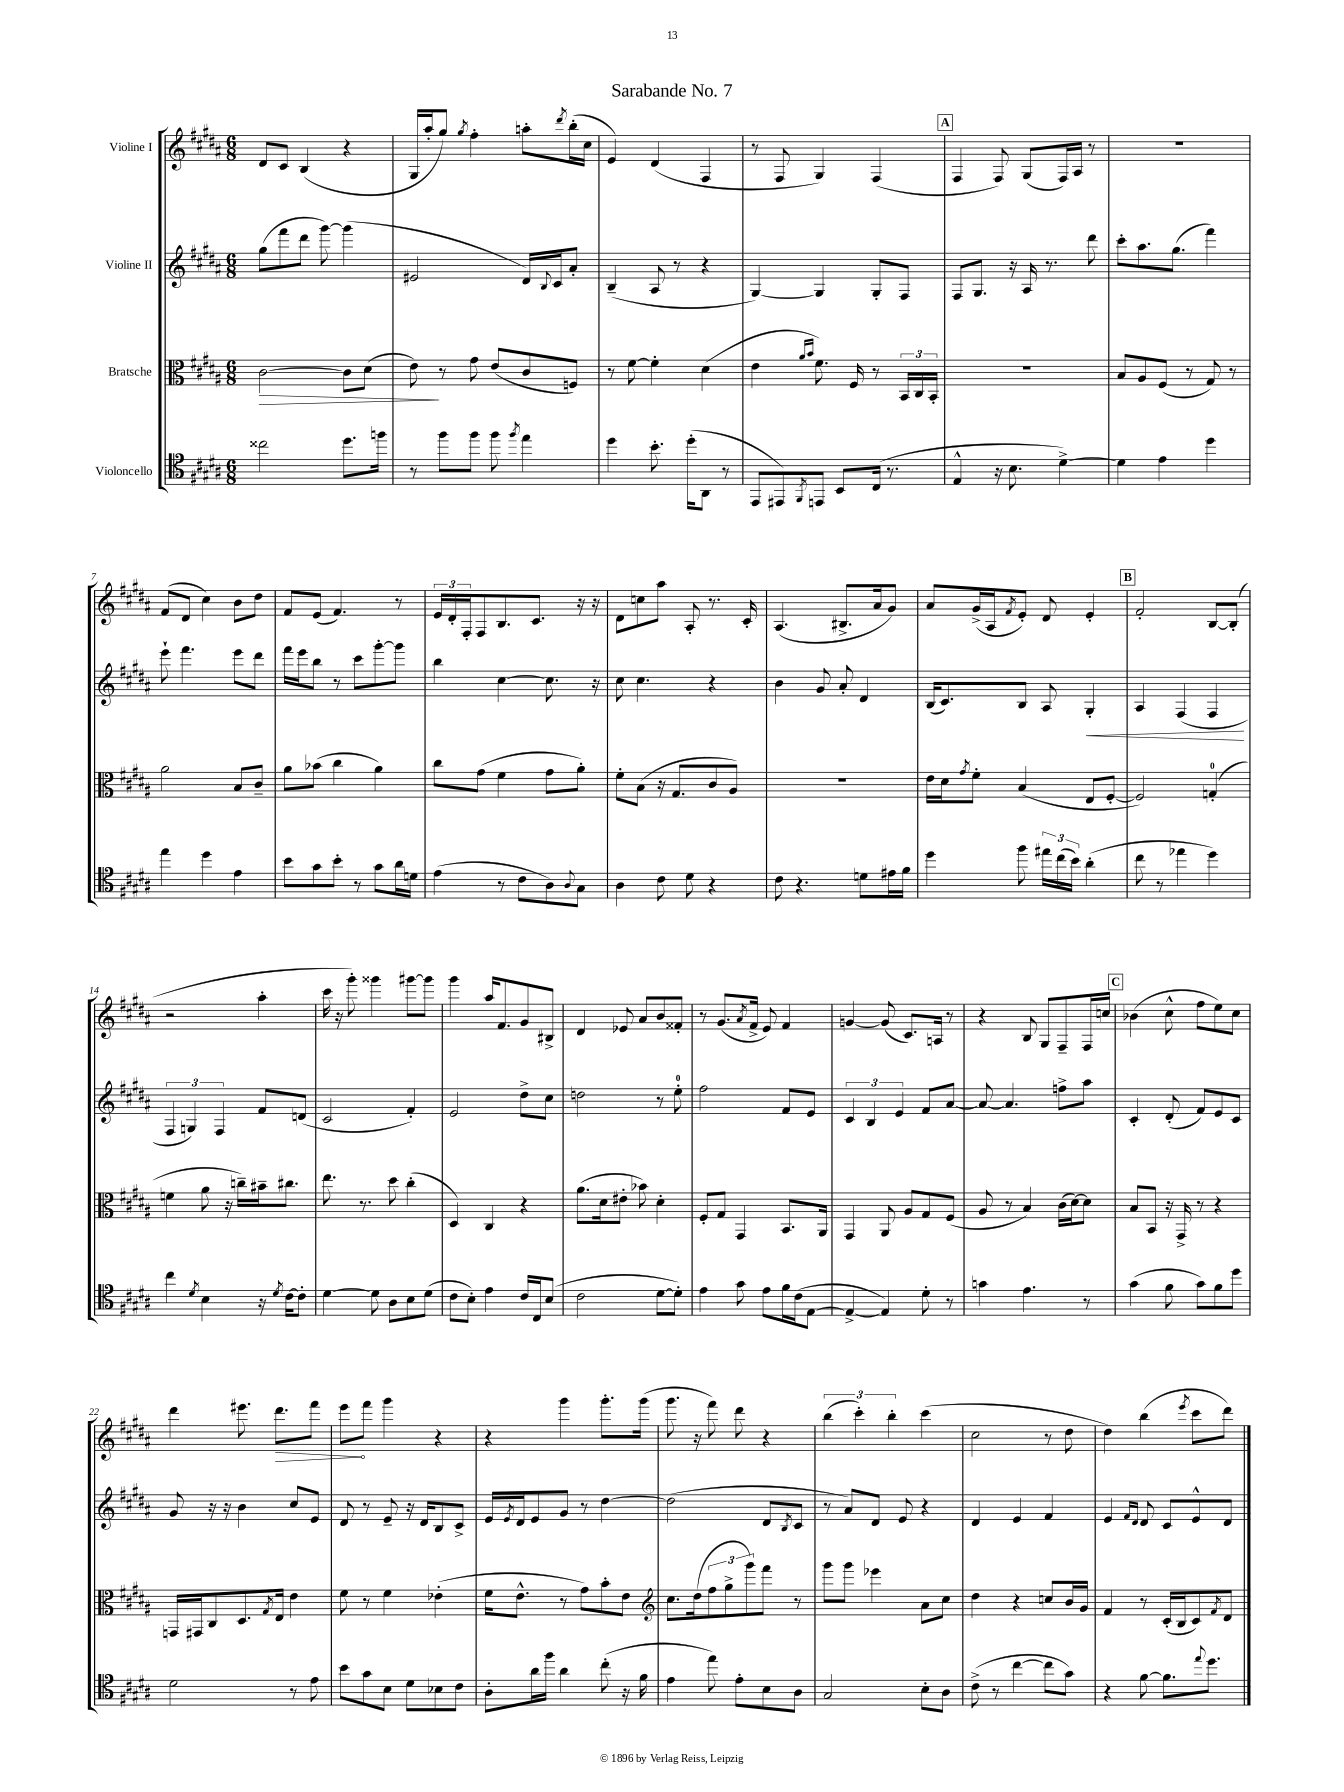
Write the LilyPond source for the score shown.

\header { title = "Sarabande No. 7" }
<<
\new StaffGroup <<
\new Staff = "s0" \with { instrumentName = "Violine I" } {
    \clef treble \key b \major \numericTimeSignature \time 6/8
    dis'8 cis'8 b4( r4 |
    gis16 ais''16-. gis''8) \acciaccatura { gis''8 } fis''4-. a''8-. \acciaccatura { dis'''8 } b''16-.( cis''16 |
    e'4) dis'4( fis4 |
    r8 fis8 gis4) fis4( |
    \mark \markup { \box "A" } fis4 fis8) gis8( fis16) ais16 r8 |
    R2. |
    fis'8( dis'8 cis''4) b'8 dis''8 |
    fis'8 e'8( fis'4.) r8 |
    \tuplet 3/2 { e'16 dis'16-. fis16-. } fis8 b8. cis'8. r16 r16 |
    dis'8 c''8 ais''8 ais8-. r8. cis'16-. |
    ais4.( bis8.-> ais'16 gis'8) |
    ais'8 gis'16->( ais16 \acciaccatura { fis'8 } e'8-.) dis'8 e'4-. |
    \mark \markup { \box "B" } fis'2-. b8~ b8-.( |
    r2 ais''4-. |
    cis'''16 r16 gis'''8-.) gisis'''4 gis'''8~ gis'''8 |
    gis'''4 ais''16 fis'8. gis'8 bis8-> |
    dis'4 ees'8 ais'8 b'8 fisis'8-. |
    r8 gis'8.( \acciaccatura { ais'8 } fis'16-> e'8) fis'4 |
    g'4~ g'8( cis'8.) a16 r8 |
    r4 b8 gis8 fis8-- fis16 c''16 |
    \mark \markup { \box "C" } bes'4( cis''8-^ fis''8 e''8) cis''8 |
    dis'''4 eis'''8. \once \override Hairpin.circled-tip = ##t dis'''8.\> fis'''8 |
    e'''8\! fis'''8 gis'''4 r4 |
    r4 gis'''4 gis'''8.-. gis'''16( |
    gis'''8. r16 fis'''8) dis'''8 r4 |
    \tuplet 3/2 { b''4( cis'''4-.) b''4-. } cis'''4( |
    cis''2 r8 dis''8 |
    dis''4) b''4( \acciaccatura { e'''8 } cis'''8 dis'''8) \bar "|." |
}
\new Staff = "s1" \with { instrumentName = "Violine II" } {
    \clef treble \key b \major \numericTimeSignature \time 6/8
    gis''8( fis'''8 dis'''8 gis'''8~) gis'''4( |
    eis'2 dis'16) \appoggiatura { b8 } cis'16 ais'8-. |
    b4--( ais8 r8 r4 |
    gis4~) gis4 gis8-. fis8 |
    \mark \markup { \box "A" } fis8 gis8. r16 ais16 r8. dis'''8 |
    cis'''8-. ais''8. gis''8.( fis'''4) |
    e'''8-! fis'''4. e'''8 dis'''8 |
    fis'''16 e'''16 b''8 r8 cis'''8 gis'''8~-. gis'''8 |
    b''4 cis''4~ cis''8. r16 |
    cis''8 cis''4. r4 |
    b'4 gis'8 ais'8-. dis'4 |
    b16( cis'8.) b8 ais8 gis4-.\< |
    \mark \markup { \box "B" } ais4 fis4( fis4\! |
    \tuplet 3/2 { fis4 g4) fis4 } fis'8 d'8( |
    cis'2 fis'4-.) |
    e'2 dis''8-> cis''8 |
    d''2 r8 e''8-0-. |
    fis''2 fis'8 e'8 |
    \tuplet 3/2 { cis'4 b4 e'4 } fis'8 ais'8~ |
    ais'8~ ais'4. f''8-> ais''8 |
    \mark \markup { \box "C" } cis'4-. dis'8-.( fis'8) e'8 cis'8 |
    gis'8 r16 r16 b'4 cis''8 e'8 |
    dis'8 r8 e'8-- r16 dis'16 b8 cis'8-> |
    e'16 \acciaccatura { e'8 } dis'16 e'8 gis'8 r8 dis''4~ |
    dis''2( dis'8 \acciaccatura { b8 } cis'8 |
    r8 ais'8) dis'8 e'8 r4 |
    dis'4 e'4 fis'4 |
    e'4 \grace { fis'16 dis'16 } dis'8 cis'8 e'8-^ dis'8 \bar "|." |
}
\new Staff = "s2" \with { instrumentName = "Bratsche" } {
    \clef alto \key b \major \numericTimeSignature \time 6/8
    cis'2~\> cis'8 dis'8( |
    e'8\!) r8 gis'8 e'8( cis'8 f8) |
    r8 fis'8~ fis'4-. dis'4( |
    e'4 \grace { ais'16 b'16 } fis'8.) fis16 r8 \tuplet 3/2 { b,16 cis16 b,16-. } |
    \mark \markup { \box "A" } R2. |
    b8 ais8 fis8( r8 gis8) r8 |
    ais'2 b8 cis'8-- |
    ais'8 bes'8( cis''4 ais'4) |
    cis''8 gis'8( fis'4 gis'8 ais'8-.) |
    fis'8-. b8( r16 gis8. cis'8 ais8) |
    R2. |
    e'16 dis'16 \acciaccatura { gis'8 } fis'8-. b4( e8 fis8~-. |
    \mark \markup { \box "B" } fis2) g4-0-.( |
    f'4 ais'8 r16 c''16--) bis'16-- cis''8. |
    e''8. r8. dis''8 cis''4-.( |
    dis4) cis4 r4 |
    ais'8.( dis'16 eis'8-. bes'8) dis'4-. |
    fis8-. gis8 gis,4 b,8. ais,16 |
    gis,4 ais,8 ais8 gis8 fis8( |
    ais8 r8 b4) cis'16( dis'16~) dis'8 |
    \mark \markup { \box "C" } b8 b,8 r16 gis,16-> r8 r4 |
    g,16 gis,16 cis8 dis8. \acciaccatura { gis8 } e16 e'4 |
    fis'8 r8 fis'4 ees'4-.( |
    fis'16 e'8.-^ r8 gis'8) b'8-. e'8 |
    \clef treble cis''8. dis''16( \tuplet 3/2 { fis''8 gis''8-> gis'''8) } fis'''8 r8 |
    gis'''8 gis'''8 ees'''4 ais'8 cis''8 |
    dis''4 r4 c''8 b'16 gis'16 |
    fis'4 r8 cis'16-.( b16 cis'8) \acciaccatura { fis'8 } dis'8 \bar "|." |
}
\new Staff = "s3" \with { instrumentName = "Violoncello" } {
    \clef tenor \key b \major \numericTimeSignature \time 6/8
    cisis''2 dis''8. f''16 |
    r8 fis''8 fis''8 fis''8 \acciaccatura { fis''8 } e''4 |
    dis''4 b'8.-. dis''16-.( ais,8 r8 |
    e,8 eis,8) \acciaccatura { fis,8 } e,8 b,8 cis16( r8. |
    \mark \markup { \box "A" } e4-^ r16 b8. dis'4~->) |
    dis'4 e'4 dis''4 |
    e''4 dis''4 e'4 |
    b'8 gis'8 b'8-. r8 gis'8 ais'16 d'16 |
    e'4( r8 cis'8 ais8) \appoggiatura { ais8 } gis8 |
    ais4 cis'8 dis'8 r4 |
    cis'8 r4. d'8 eis'16 fis'16 |
    dis''4 fis''8 \tuplet 3/2 { eis''16 cis''16( b'16) } ais'4-.( |
    \mark \markup { \box "B" } cis''8 r8 ees''4 dis''4) |
    cis''4 \acciaccatura { dis'8 } b4 r16 \acciaccatura { dis'8 } cis'16~ cis'8-. |
    dis'4~ dis'8 ais8 b8 dis'8( |
    cis'8 b8-.) e'4 cis'16 cis16 b8( |
    cis'2 dis'8~ dis'8-.) |
    e'4 gis'8 e'8 fis'16 cis'16( e8~ |
    e4~-> e4) dis'8-. r8 |
    g'4 e'4. r8 |
    \mark \markup { \box "C" } gis'4( fis'8 gis'8) fis'8 dis''8 |
    dis'2 r8 e'8 |
    b'8 gis'8 b8 dis'8 bes8 cis'8 |
    ais8-. ais'16 fis''16 ais'4 cis''8-.( r16 fis'16 |
    e'4 e''8) e'8-. b8 ais8 |
    gis2 b8-. ais8 |
    cis'8->( r8 cis''4~ cis''8 gis'8) |
    r4 fis'8~ fis'8. \appoggiatura { e''8 } dis''8. \bar "|." |
}
>>
>>
